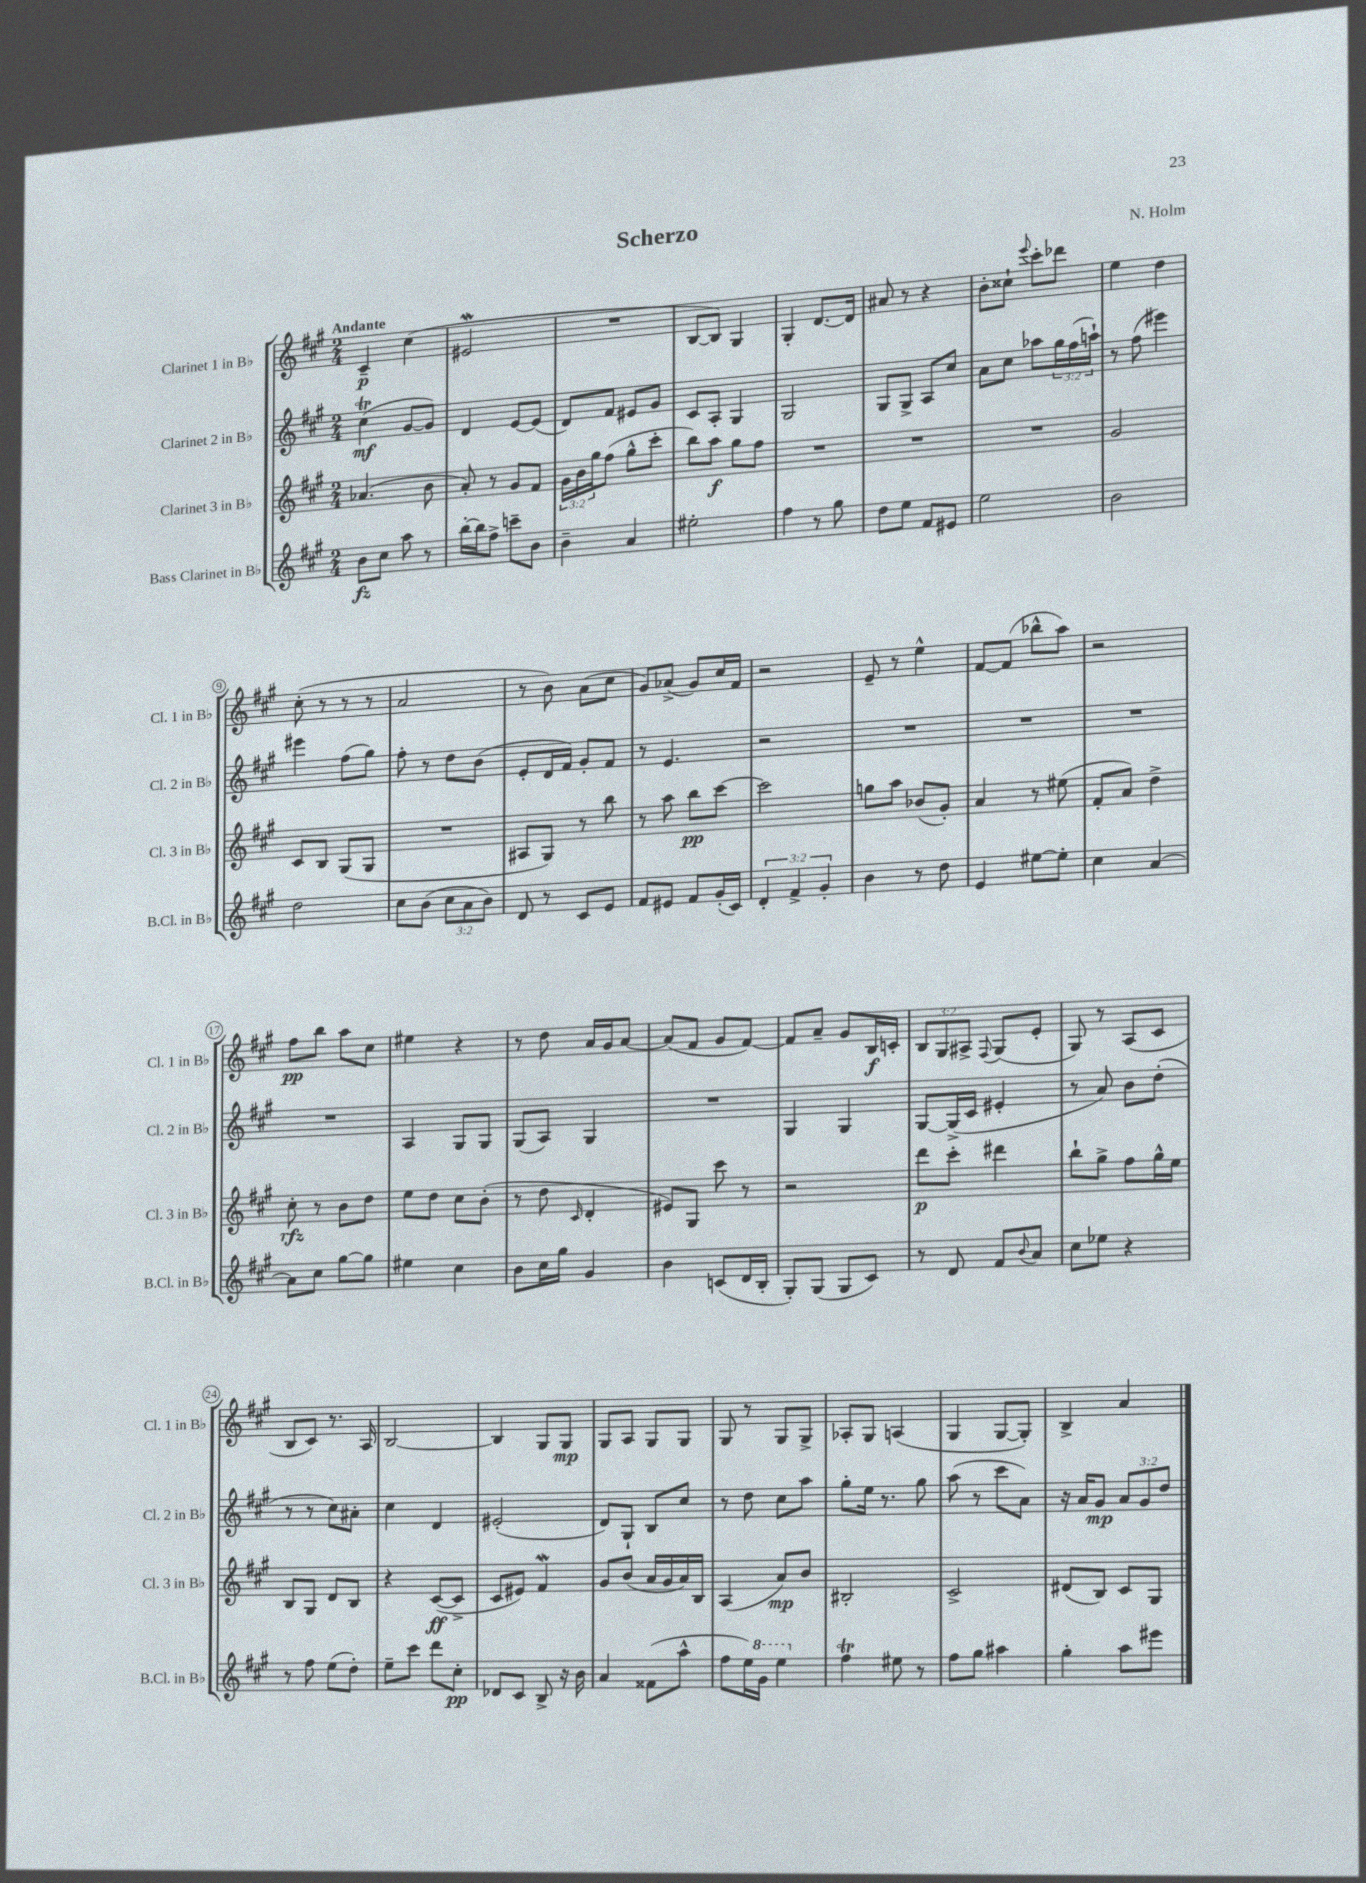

**kern	**kern	**kern	**kern
*staff4	*staff3	*staff2	*staff1
*clefG2	*clefG2	*clefG2	*clefG2
*k[f#c#g#]	*k[f#c#g#]	*k[f#c#g#]	*k[f#c#g#]
*M2/4	*M2/4	*M2/4	*M2/4
8b	(4.a-	(4cc#	4c#~
8cc#	.	.	.
8aa	.	[8g#	(4cc#
8r	8b	8g#])	.
=	=	=	=
[16bb'	8a')	4d	2e#
16bb]	.	.	.
8ff#^	8r	.	.
8ccc~	8g#	[8e	.
8b	8f#	(8e]	.
=	=	=	=
4b~	24g#	8d)	2r
.	24b	.	.
.	24gg#	.	.
.	(8ff#	8f#	.
4a	8gg#^^	8e#	.
.	8ccc#'	8g#	.
=	=	=	=
2ee#'	8bb)	8c#	[8B
.	8aa	8A'	8B])
.	8gg#	4G#	4G#
.	8ff#	.	.
=	=	=	=
4ff#	2r	2G#	4G#'
8r	.	.	[8.d
8gg#	.	.	.
.	.	.	16d]
=	=	=	=
8dd	2r	8G#	8a#
8ee	.	8G#^	8r
8f#	.	8A	4r
8e#	.	8cc#	.
=	=	=	=
2ee	2r	8a	8b'
.	.	8cc#	8cc##`
.	.	.	8qqeee
.	.	8aa-	8ccc#'
.	.	24gg#	8ddd-
.	.	(24ff#	.
.	.	24aa`)	.
=	=	=	=
2b	2g#	8r	4ee
.	.	(8ff#	.
.	.	4eee#)	4dd
=	=	=	=
2dd	8c#	4eee#	(8cc#'
.	8B	.	8r
.	(8G#	(8ff#	8r
.	8G#	8gg#)	8r
=	=	=	=
8cc#	2r	8ff#'	2a
(8b	.	8r	.
12cc#	.	8dd	.
12a	.	.	.
.	.	(8b	.
12b)	.	.	.
=	=	=	=
8d	8A#	8e'	8r
8r	8G#)	16d	8b)
.	.	16f#)	.
8c#	8r	8g#'	(8a
8e	8bb	8f#	8cc#
=	=	=	=
8f#	8r	8r	8g#)
8e#	8aa	4.e	(8a-^
8f#	8bb	.	8g#)
(16g#'	[8ccc#	.	16cc#
16c#)	.	.	16f#
=	=	=	=
6d'	2ccc#]	2r	2r
6f#^	.	.	.
6g#'	.	.	.
=	=	=	=
4b	8gg	2r	8e~
.	8aa	.	8r
8r	(8b-	.	4ee^^
8dd	8g#')	.	.
=	=	=	=
4e	4a	2r	[8f#
.	.	.	(8f#]
[8ee#	8r	.	8bb-^^
8ee#']	(8ee#	.	8aa)
=	=	=	=
4cc#	8f#'	2r	2r
.	8a)	.	.
[4a	4dd^	.	.
=	=	=	=
8a]	8cc#'	2r	8ff#
8cc#	8r	.	8bb
[8gg#	8b	.	8aa
8gg#]	8dd	.	8cc#
=	=	=	=
4ee#	8ee	4A	4ee#
.	8dd	.	.
4cc#	8cc#	8G#	4r
.	(8b'	8G#	.
=	=	=	=
8b	8r	(8G#	8r
16cc#	8dd	8A)	8dd
16gg#	.	.	.
.	16qqc#	.	.
4g#	4d'	4G#	16a
.	.	.	16g#
.	.	.	[8a
=	=	=	=
4b	8e#)	2r	(8a]
.	8G#	.	8f#
(8c	8ccc#	.	8g#
16d	8r	.	[8f#)
16B'	.	.	.
=	=	=	=
8G#')	2r	4G#	8f#]
(8G#	.	.	8a~
8G#	.	4G#	8g#
8c#)	.	.	16B
.	.	.	16c'
=	=	=	=
8r	8ddd	[8G#	12B
.	.	.	12G#
8d	8ccc#'	(16G#^]	.
.	.	.	12A#^
.	.	16c#	.
.	.	.	8qqF#
8f#	4ddd#	4e#'	(8G#
8qqb	.	.	.
8a	.	.	8e'
=	=	=	=
8cc#	8bb`	8r	8G#)
8ee-	8gg#^	8a)	8r
4r	8ff#	8b	(8A
.	16gg#^^	(8dd'	8c#
.	16ee	.	.
=	=	=	=
8r	8B	8r	8B
8ff#	8G#	8r	8c#)
(8ee	8d	8cc#)	8.r
8dd')	8B	8a#'	.
.	.	.	16A
=	=	=	=
8ee~	4r	4cc#	[2B
8ccc#	.	.	.
8ddd	([8c#	4d	.
8cc#'	8c#^]	.	.
=	=	=	=
8d-	8c#	(2e#'	4B]
8c#	8e#)	.	.
8B^	4f#	.	8G#
16r	.	.	8G#
16b	.	.	.
=	=	=	=
4a	8g#	8d)	8G#
.	(8b	8G#`	8A
(8f##	16a	8B	8G#
.	16g#	.	.
8aa^^	16a)	8cc#	8G#
.	16B	.	.
=	=	=	=
8ff#	(4A	8r	8G#
16ee)	.	8dd	8r
16gg#	.	.	.
4eee	8a)	8cc#	8G#
.	8b	8aa	8G#^
=	=	=	=
4ff#	2B#'	8gg#'	8A-'
.	.	16ee	8G#
.	.	8.r	.
8ee#	.	.	(4A
8r	.	8gg#	.
=	=	=	=
8ff#	2c#^	(8aa	4G#
8gg#	.	8r	.
4aa#	.	8ccc#	[8G#
.	.	8a)	8G#'])
=	=	=	=
4gg#'	(8d#	16r	4B^
.	.	16a	.
.	8B)	8g#	.
8aa	8c#	12a	4a
.	.	12g#	.
8eee#	8G#	.	.
.	.	12dd	.
==	==	==	==
*-	*-	*-	*-
